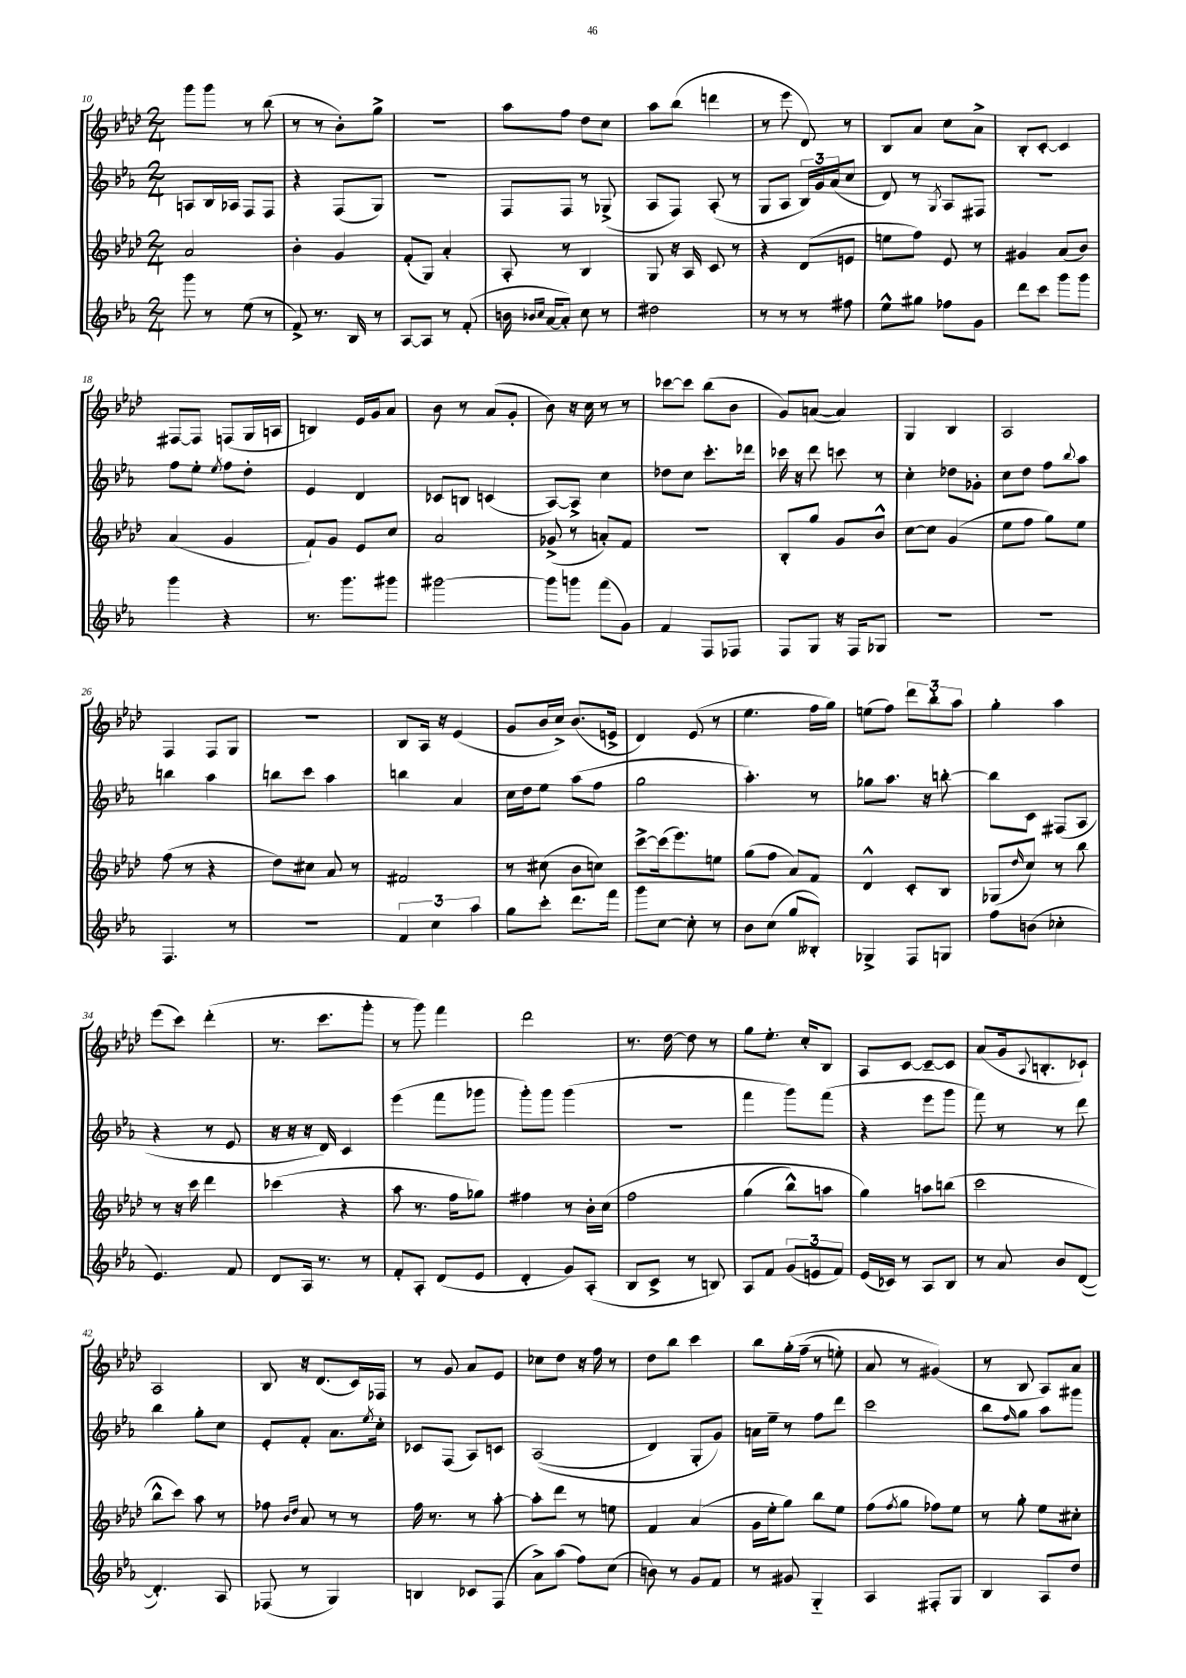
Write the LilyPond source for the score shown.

<<
\new StaffGroup <<
\new Staff = "s0" {
    \clef treble \key aes \major \numericTimeSignature \time 2/4
    g'''8 g'''8 r8 bes''8( |
    r8 r8 bes'8-.) g''8-> |
    r2 |
    aes''8 f''8 des''8 c''8 |
    aes''8 bes''8( d'''4 |
    r8 ees'''8 des'8) r8 |
    bes8 aes'8 c''8 aes'8-> |
    bes8-. c'8~-. c'4 |
    fis8~ fis8 f8( g16 a16 |
    b4) ees'16 g'16 aes'8 |
    bes'8 r8 aes'8( g'8-. |
    bes'8) r16 c''16 r8 r8 |
    ces'''8~ ces'''8 bes''8( bes'8 |
    g'8) a'8~( a'4) |
    g4 bes4 |
    aes2 |
    f4 f8 g8 |
    r2 |
    bes8 aes16 r16 ees'4( |
    g'8 bes'16 c''16->) bes'8.( e'16-> |
    des'4) ees'8( r8 |
    ees''4. f''16 g''16) |
    e''8( f''8) \tuplet 3/2 { des'''8 bes''8-. aes''8 } |
    g''4-. aes''4 |
    ees'''8( c'''8) des'''4-.( |
    r8. c'''8. g'''8-. |
    r8 g'''8) f'''4 |
    des'''2 |
    r8. des''16~ des''8 r8 |
    g''8 ees''8.-. c''16-. bes8 |
    aes8 c'8~ c'8~-- c'8 |
    aes'8( g'16 \appoggiatura { aes8 } b8.-. ces'8-!) |
    aes2 |
    bes8 r16 des'8.( c'16) fes16 |
    r8 g'8 aes'8 ees'8 |
    ces''8 des''8 r16 f''16 r8 |
    des''8 bes''8 c'''4 |
    bes''8 g''16-.\( f''16--( r8 e''8-.) |
    aes'8 r8 gis'4(\) |
    r8 bes8 aes8) aes'8 \bar "|." |
}
\new Staff = "s1" {
    \clef treble \key ees \major \numericTimeSignature \time 2/4
    a8 bes16 aes16 f8 f8 |
    r4 f8( g8) |
    r2 |
    f8 f8 r8 ges8->( |
    aes8 f8) aes8-.( r8 |
    g8 aes8 \tuplet 3/2 { bes16) g'16 aes'16( } c''8 |
    d'8) r8 \acciaccatura { g8 } aes8 fis8 |
    R2 |
    f''8 ees''8-. \acciaccatura { ees''8 } f''8 d''8-. |
    ees'4 d'4 |
    ces'8 b8 c'4( |
    aes8~) aes8-> c''4 |
    des''8 c''8 c'''8.-. des'''16 |
    ces'''16 r16 d'''8 c'''8 r8 |
    c''4-. des''8 ges'8-. |
    c''8 d''8 f''8 \appoggiatura { bes''8 } aes''8 |
    b''4 aes''4 |
    b''8 c'''8 aes''4 |
    b''4 aes'4 |
    c''16 d''16 ees''8 aes''8( f''8 |
    g''2 |
    aes''4.-.) r8 |
    ges''8 aes''8. r16 b''8~-. |
    b''8 c'8 fis8( aes8 |
    r4 r8 ees'8 |
    r16 r16 r16 d'16) c'4 |
    ees'''4( f'''8 ges'''8 |
    g'''8-.) g'''8 g'''4( |
    r2 |
    f'''4 g'''8) f'''8( |
    r4 ees'''8 g'''8 |
    f'''8) r8 r8 d'''8 |
    bes''4 g''8-. c''8 |
    ees'8-. f'8-. aes'8. \acciaccatura { ees''8 } c''16-. |
    ces'8 f8( aes8) c'8 |
    aes2(\( |
    d'4) g8-. g'8\) |
    a'16 ees''16-- r8 f''8 d'''8 |
    c'''2 |
    bes''8 \grace { f''16 } g''8 aes''8 gis'''8 \bar "|." |
}
\new Staff = "s2" {
    \clef treble \key aes \major \numericTimeSignature \time 2/4
    aes'2 |
    bes'4-. g'4 |
    f'8-.( g8) aes'4-. |
    aes8-. r8 bes4 |
    g8 r16 aes16 c'8 r8 |
    r4 des'8( e'8 |
    e''8 f''8) ees'8 r8 |
    gis'4 aes'8( bes'8) |
    aes'4( g'4 |
    f'8-!) g'8 ees'8 c''8 |
    aes'2 |
    ges'8->( r8 a'8-.) f'8 |
    R2 |
    bes8-. g''8 g'8 bes'8-^ |
    c''8~ c''8 g'4( |
    ees''8 f''8 g''8) ees''8 |
    f''8( r8 r4 |
    des''8) cis''8 aes'8 r8 |
    fis'2 |
    r8 cis''8( bes'8 c''8) |
    c'''8~-> c'''16( ees'''8.) e''8 |
    g''8( f''8 aes'8) f'8 |
    des'4-^ c'8-. bes8 |
    ges8( \grace { des''16 } c''8) r8 bes''8 |
    r8 r16 c'''16 des'''4 |
    ces'''4( r4 |
    aes''8 r8. f''16 ges''8) |
    fis''4 r8 bes'16-. c''16\( |
    f''2 |
    g''4( bes''8-^) a''8 |
    g''4\) a''8 b''8( |
    c'''2 |
    bes''8-^ c'''8) aes''8 r8 |
    fes''8 \grace { bes'16 des''16 } aes'8 r8 r8 |
    f''16 r8. r8 aes''8~-. |
    aes''8-. des'''8 r8 e''8 |
    f'4 aes'4( |
    g'16 ees''16-. g''8) bes''8 ees''8 |
    f''8( \acciaccatura { f''8 } g''8 fes''8) ees''8 |
    r8 g''8-. ees''8 cis''8-. \bar "|." |
}
\new Staff = "s3" {
    \clef treble \key ees \major \numericTimeSignature \time 2/4
    g'''8 r8 ees''8( r8 |
    f'8->) r8. bes16 r8 |
    aes8~ aes8 r8 f'8-.( |
    b'16 \grace { bes'16 c''16 } aes'16~ aes'8-.) c''8 r8 |
    dis''2 |
    r8 r8 r8 fis''8 |
    ees''8-^ gis''8 fes''8 g'8 |
    d'''8 c'''8 g'''8 g'''8 |
    g'''4 r4 |
    r8. g'''8. gis'''8 |
    gis'''2~ |
    gis'''8 g'''8 f'''8( g'8) |
    f'4 f8 fes8 |
    f8 g8 r16 f16 ges8 |
    R2 |
    R2 |
    f4. r8 |
    R2 |
    \tuplet 3/2 { f'4 c''4 aes''4 } |
    g''8 c'''8-. d'''8. f'''16 |
    g'''8 c''8~ c''8-. r8 |
    bes'8 c''8( g''8 beses8-.) |
    ges4-> f8 g8 |
    f''8 b'8( ces''4-. |
    ees'4.) f'8 |
    d'8 aes16 r8. r8 |
    f'8-. aes8-. d'8( ees'8 |
    d'4-. g'8) aes8-.( |
    bes8 c'8-> r8 b8) |
    aes8 f'8 \tuplet 3/2 { g'8( e'8 f'8) } |
    ees'16( ces'16) r8 aes8 bes8 |
    r8 aes'8 bes'8 d'8~( |
    d'4.-.) aes8 |
    fes8( r8 g4) |
    b4 ces'8 f8( |
    aes'8->) aes''8( f''8) c''8( |
    b'8) r8 g'8 f'8 |
    r8 gis'8 g4-_ |
    aes4 fis8-. g8 |
    bes4 aes8 d''8 \bar "|." |
}
>>
>>
\layout { \context { \Score currentBarNumber = #10 } }
